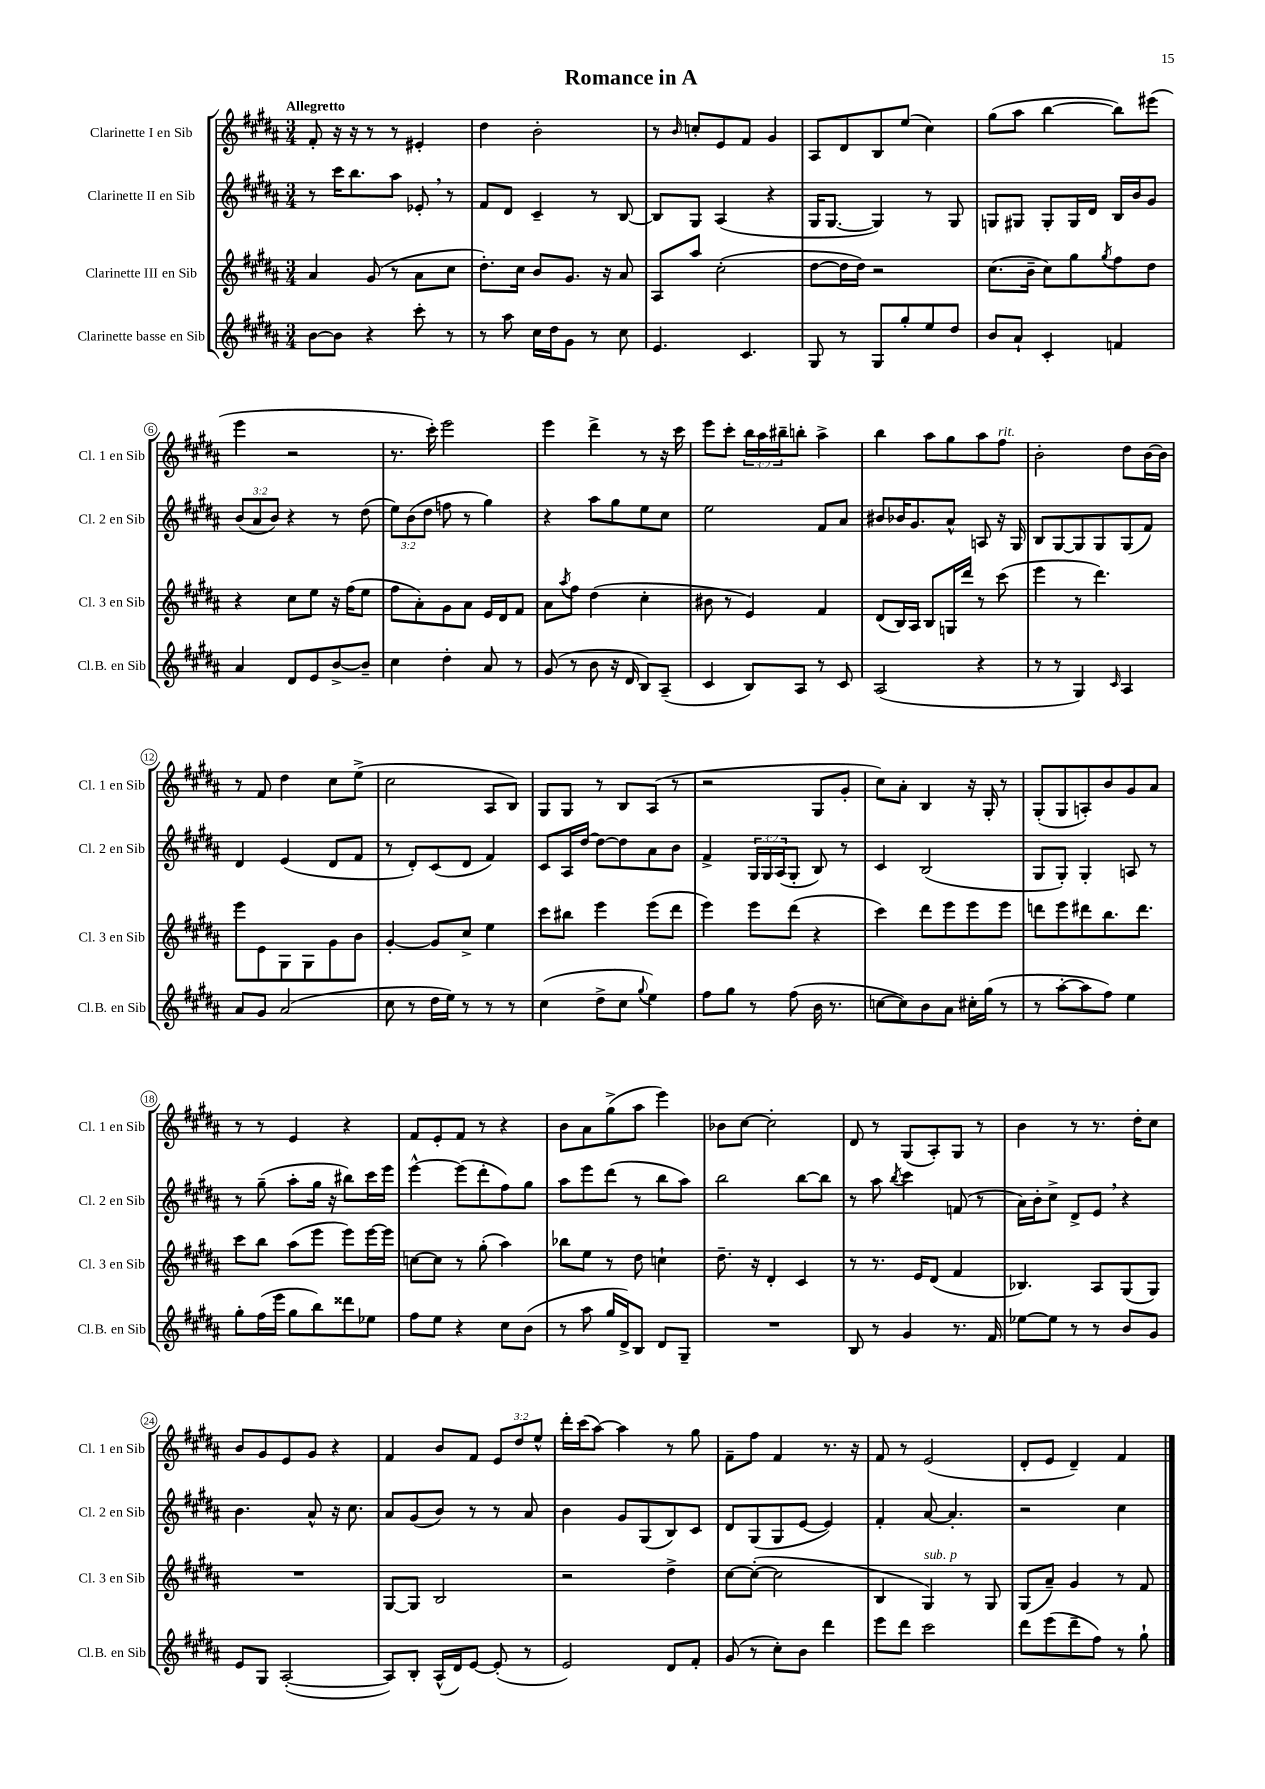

**kern	**kern	**kern	**kern
*staff4	*staff3	*staff2	*staff1
*clefG2	*clefG2	*clefG2	*clefG2
*k[f#c#g#d#a#]	*k[f#c#g#d#a#]	*k[f#c#g#d#a#]	*k[f#c#g#d#a#]
*M3/4	*M3/4	*M3/4	*M3/4
[8b\L	4a#/	8r	8f#'/
8b\]J	.	16ccc#\LK	16r
.	.	8.bb\	16r
4r	(8g#/	.	8r
.	8r	8aa#\J	8r
8ccc#'\	8a#\L	8e-'/	4e#'/
8r	8cc#\J	8r	.
=	=	=	=
8r	8.dd#'\L)	8f#/L	4dd#\
8aa#\	.	8d#/J	.
.	16cc#\Jk	.	.
16cc#\LL	8b/L	4c#~/	2b'\
16dd#\J	.	.	.
8g#\J	8.g#/J	.	.
8r	.	8r	.
.	16r	.	.
8cc#\	8a#/	[8B/	.
=	=	=	=
4.e/	8A#/L	8B/]L	8r
.	.	.	16qqb/
.	8aa#/J	8G#/J	8cc'/L
.	(2cc#'\	(4A#/	8e/
4.c#/	.	.	8f#/J
.	.	4r	4g#/
=	=	=	=
8G#/	[8dd#\L	16G#/LK	8A#/L
.	.	[8.G#/J	.
8r	16dd#\]L	.	8d#/
.	16dd#\JJ)	.	.
8G#/L	2r	4G#/])	8B/
8gg#'/	.	.	(8ee/J
8ee/	.	8r	4cc#\)
8dd#/J	.	8G#/	.
=	=	=	=
8b/L	(8.cc#\L	8G/L	(8gg#\L
8a#`/J	.	8G#/J	8aa#\J
.	16b~\Jk	.	.
4c#'/	8cc#\L)	8G#'/L	[4bb\
.	8gg#\	16G#/L	.
.	.	16d#/JJ	.
.	8qgg#/	.	.
4f/	8ff#\	16B/LL	8bb\]L)
.	.	16b/J	.
.	8dd#\J	8g#/J	(8eee#\J
=	=	=	=
4a#/	4r	(12b/L	4eee\
.	.	12a#/	.
.	.	12b/J)	.
8d#/L	8cc#\L	4r	2r
8e/	8ee\J	.	.
[8b^/	16r	8r	.
.	(16ff#\LK	.	.
8b~/]J	8ee\J	(8dd#\	.
=	=	=	=
4cc#\	8ff#\L	12ee\L)	8.r
.	.	(12b\	.
.	8a#'\)	.	.
.	.	12dd#\J	.
.	.	.	16ccc#'\)
4dd#'\	8g#\	8ff\	2eee\
.	8a#\J	8r	.
8a#/	16e/LL	4gg#\)	.
.	16d#/J	.	.
8r	8f#/J	.	.
=	=	=	=
(8g#/	8a#\L	4r	4eee\
.	8qaa#/	.	.
8r	8ff#\J	.	.
8b\	(4dd#\	8aa#\L	4ddd#^\
16r	.	8gg#\	.
16d#/	.	.	.
8B/L)	4cc#'\	8ee\	8r
(8A#~/J	.	8cc#\J	16r
.	.	.	16ccc#\
=	=	=	=
4c#/	8b#\	2ee\	8eee\L
.	8r	.	8ccc#'\J
8B/L)	4e/)	.	24bb\LL
.	.	.	24aa#\
.	.	.	24bb#~\J
8A#/J	.	.	8bb'\J
8r	4f#/	8f#/L	4aa#^\
8c#/	.	8a#/J	.
=	=	=	=
(2A#/	(8d#/L	8b#/L	4bb\
.	16B/L)	16b-/K	.
.	16A#/JJ	8.g#/	.
.	8B/L	.	8aa#\L
.	16G/L	8a#^^/J	8gg#\
.	16ddd#/JJ	.	.
4r	8r	8A/	8aa#\
.	(8ccc#\	16r	8ff#\J
.	.	16G#/	.
=	=	=	=
8r	4eee\	8B/L	2b'\
8r	.	[8G#/	.
4G#/)	8r	8G#/]	.
.	4.ddd#\)	8G#/	.
16qqc#/	.	.	.
4A#/	.	(8G#/	8dd#\L
.	.	8f#/J)	[16b\L
.	.	.	16b\]JJ
=	=	=	=
8a#/L	8eee\L	4d#/	8r
8g#/J	8e\	.	8f#/
(2a#/	8G#\	(4e/	4dd#\
.	8G#\	.	.
.	8g#\	8d#/L	8cc#\L
.	8b\J	8f#/J	(8ee^\J
=	=	=	=
8cc#\	[4g#'/	8r	2cc#\
8r	.	8d#'/L)	.
16dd#\LL	8g#/]L	(8c#/	.
16ee\JJ)	.	.	.
8r	8cc#^/J	8d#/J	.
8r	4ee\	4f#/)	8A#/L
8r	.	.	8B/J)
=	=	=	=
(4cc#\	8ccc#\L	8c#/L	8G#/L
.	8bb#\J	16A#/L	8G#/J
.	.	[16dd#/JJ	.
8dd#^\L	4eee\	8dd#\_L	8r
8cc#\J	.	8dd#\]	8B/L
8qqgg#/	.	.	.
4ee\)	(8eee\L	8a#\	(8A#/J
.	8ddd#\J	8b\J	8r
=	=	=	=
8ff#\L	4eee\)	4f#^/	2r
8gg#\J	.	.	.
8r	8eee\L	24G#/LL	.
.	.	24G#/	.
.	.	(24A#/J	.
(8ff#\	(8ddd#\J	8G#'/J	.
16b\	4r	8B/)	8G#/L
8.r	.	.	.
.	.	8r	8g#'/J
=	=	=	=
[8cc\L	4ccc#\)	4c#/	8cc#\L)
8cc\])	.	.	8a#'\J
8b\	8ddd#\L	(2B/	4B/
8a#\J	8eee\	.	.
16cc#'\LL	8eee\	.	16r
(16gg#\JJ	.	.	16G#'/
8r	8eee\J	.	8r
=	=	=	=
8r	8ddd\L	8G#/L	(8G#'/L
[8aa#'\L	8eee\	8G#'/J)	8G#/
8aa#\]	8ddd#\	4G#'/	8A'/)
8ff#\J)	8.bb\	.	8b/
4ee\	.	8A/	8g#/
.	8.ddd#\J	.	.
.	.	8r	8a#/J
=	=	=	=
8gg#'\L	8ccc#\L	8r	8r
(16ff#\L	8bb\J	(8gg#~\	8r
16eee\JJ	.	.	.
8gg#\L	(8aa#\L	8aa#'\L	4e/
8bb\)	8eee\J	16gg#\Jk	.
.	.	16r	.
8ddd##\	8eee\L)	8bb#\L)	4r
8ee-\J	[16eee\L	16ccc#\L	.
.	16eee\]JJ	16eee\JJ	.
=	=	=	=
8ff#\L	[8cc\L	[4eee^^\	8f#/L
8ee\J	8cc\]J	.	8e'/
4r	8r	(8eee\]L	8f#/J
.	(8gg#'\	8ddd#'\	8r
8cc#\L	4aa#\)	8ff#\)	4r
(8b\J	.	8gg#\J	.
=	=	=	=
8r	8bb-\L	8aa#\L	8b\L
8aa#\	8ee\J	8eee\	8a#\
16gg#/LL	8r	(8ddd#\J	(8gg#^\
16d#^/J)	.	.	.
8B/J	8dd#\	8r	8aa#\J
8d#/L	4cc`\	8bb\L	4eee\)
8G#~/J	.	8aa#\J)	.
=	=	=	=
2.r	8.dd#~\	2bb\	8b-\L
.	.	.	[8cc#\J
.	16r	.	.
.	4d#'/	.	2cc#'\]
.	4c#/	[8bb\L	.
.	.	8bb\]J	.
=	=	=	=
8B/	8r	8r	8d#/
8r	8.r	8aa#\	8r
.	.	8qbb/	.
4g#/	.	4ccc#\	(8G#/L
.	16e/LK	.	.
.	(8d#/J	.	8A#'/)
8.r	4f#/	(8f/	8G#/J
.	.	8r	8r
16f#/	.	.	.
=	=	=	=
[8ee-\L	4.B-/)	16a#\LL)	4b\
.	.	16b'\J	.
8ee-\]J	.	8cc#^\J	.
8r	.	8d#^/L	8r
8r	8A#/L	8e/J	8.r
8b/L	(8G#/	4r	.
.	.	.	16dd#'\LK
8g#/J	8G#/J)	.	8cc#\J
=	=	=	=
8e/L	2.r	4.b\	8b/L
8G#/J	.	.	8g#/
([2A#'/	.	.	8e/
.	.	8a#^^/	8g#/J
.	.	16r	4r
.	.	8.cc#\	.
=	=	=	=
8A#/]L)	[8G#/L	8a#/L	4f#/
8B'/J	8G#/]J	(8g#/	.
(16A#^^/LL	2B/	8b/J)	8b/L
16d#/J)	.	.	.
[8e/J	.	8r	8f#/J
(8e'/]	.	8r	12e/L
.	.	.	12dd#/
8r	.	8a#/	.
.	.	.	12ee^^/J
=	=	=	=
2e/)	2r	4b\	16ddd#'\LL
.	.	.	(16ccc#\J
.	.	.	[8aa#\J)
.	.	8g#/L	4aa#\]
.	.	(8G#/	.
8d#/L	4dd#^\	8B/)	8r
8f#'/J	.	8c#/J	8gg#\
=	=	=	=
(8g#/	[8cc#\L	8d#/L	8f#~\L
8r	(8cc#'\_J	(8G#/	8ff#\J
8cc#'\L)	2cc#\]	8G#/	4f#/
8b\J	.	[8e/J	.
4ddd#\	.	4e/])	8.r
.	.	.	16r
=	=	=	=
8eee\L	4B/	4f#'/	8f#/
8ddd#\J	.	.	8r
2ccc#\	4G#/)	[8a#/	(2e/
.	.	4.a#'/]	.
.	8r	.	.
.	8G#/	.	.
=	=	=	=
8ddd#\L	(8G#/L	2r	8d#'/L
(8eee\	8a#~/J)	.	8e/J
8ddd#~\	4g#/	.	4d#~/)
8ff#\J)	.	.	.
8r	8r	4cc#\	4f#/
8gg#`\	8f#/	.	.
==	==	==	==
*-	*-	*-	*-
